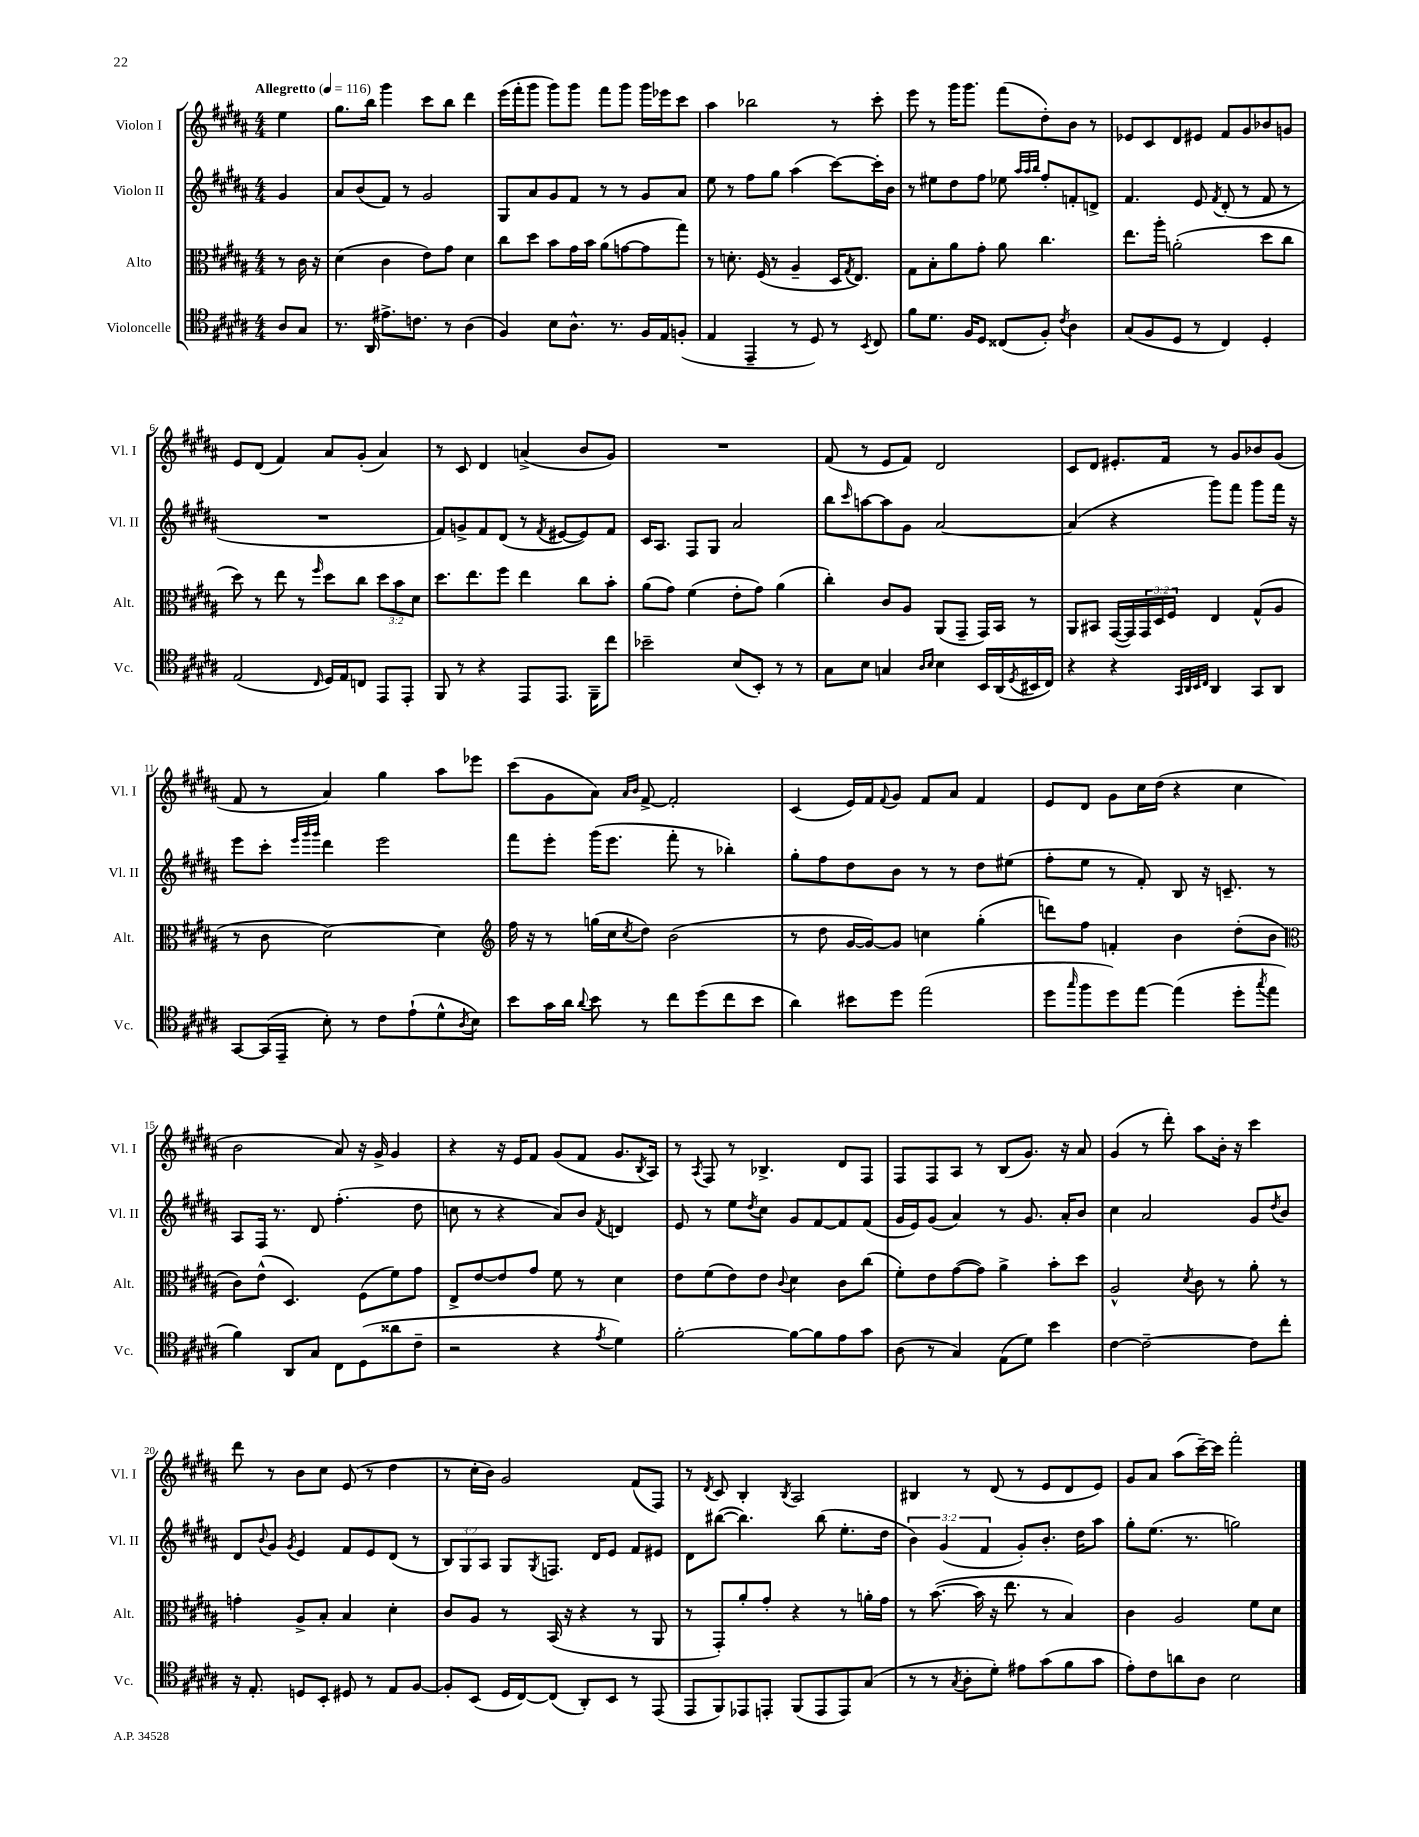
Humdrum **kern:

**kern	**kern	**kern	**kern
*part4	*part3	*part2	*part1
*staff4	*staff3	*staff2	*staff1
*I"Violoncelle	*I"Alto	*I"Violon II	*I"Violon I
*I'Vc.	*I'Alt.	*I'Vl. II	*I'Vl. I
*clefC4	*clefC3	*clefG2	*clefG2
*k[f#c#g#d#a#]	*k[f#c#g#d#a#]	*k[f#c#g#d#a#]	*k[f#c#g#d#a#]
*M4/4	*M4/4	*M4/4	*M4/4
*MM116	*MM116	*MM116	*MM116
=	=	=	=
!	!	!	!LO:TX:a:B:t=Allegretto
8A#/L	8r	4g#/	4ee\
8G#/J	16c#\	.	.
.	16r	.	.
=1	=1	=1	=1
8.r	(4d#\	8a#/L	8.gg#\L
.	.	(8b/	.
16AA#/	.	.	16bb\Jk
8.e#X^\L	4c#\	8f#/J)	4ggg#\
.	.	8r	.
8.cn\J	.	.	.
.	8e\L)	2g#/	8ccc#\L
8r	8g#\J	.	8bb\J
(4A#\	4d#\	.	4ddd#\
=2	=2	=2	=2
4F#/)	8cc#\L	8G#/L	(16eee\LL
.	.	.	16fff#'\J
.	8dd#\J	8a#/	8ggg#\J
8B\L	8b\L	8g#/	8ggg#\L)
8.A#^^\J	16g#\L	8f#/J	8ggg#\J
.	16b\JJ	.	.
.	(8a#\L	8r	8fff#\L
8.r	.	.	.
.	[8gn\	8r	8ggg#\J
16F#/LL	8g\]	8g#/L	16ggg#\LL
16E/J	.	.	16eee-X\J
(8Fn'/J	8gg#\J)	8a#/J	8ccc#\J
=3	=3	=3	=3
4E/	8r	8ee\	4aa#\
.	8.dn'\	8r	.
4EE~/	.	8ff#\L	2bb-X\
.	(16F#/	.	.
.	8r	8gg#\J	.
8r	4A#~/	(4aa#\	.
8D#/)	.	.	.
8r	16D#/KL	[8ccc#\L)	8r
.	8qG#/	.	.
.	8.E/J)	.	.
8qBB/	.	.	.
8C#/	.	16ccc#'\L]	8ccc#'\
.	.	16b\JJ	.
=4	=4	=4	=4
8f#\L	8G#\L	8r	8eee\
8.d#\J	8B'\	8ee#X\L	8r
.	8a#\	8dd#\	16ggg#\KL
16F#/KL	.	.	8.ggg#\J
8D#/J	8g#'\J	8ff#\J	.
(8C##X/L	8a#\	8ee-X\	(8fff#\L
.	.	32qqaa#/LLL	.
.	.	32qqaa#/	.
.	.	32qqbb/JJJ	.
8F#'/J)	4.cc#\	8ff#'/L	8dd#'\)
8qc#/	.	.	.
4A#\	.	8fn'/	8b\J
.	.	8dn^/J	8r
=5	=5	=5	=5
(8G#/L	8.ee\L	4.f#/	8e-X/L
8F#/	.	.	8c#/
.	16aa#'\Jk	.	.
8D#/J	(2an'\	.	8d#/
8r	.	8e/	8e#X/J
.	.	8qf#/	.
4C#/)	.	(8d#'/	8f#/L
.	.	8r	8g#/
4D#'/	8dd#\L	8f#/	8b-X/
.	8cc#\J	8r	8gn/J
!!LO:LB:g=z
=6	=6	=6	=6
(2E/	8dd#\)	1r	8e/L
.	8r	.	(8d#/J
.	8ee\	.	4f#/)
.	8r	.	.
16qqC#/	16qqff#/	.	.
16D#/LL)	8dd#\L	.	8a#/L
16E/J	.	.	.
8Cn/J	8cc#\J	.	(8g#'/J
8EE/L	12dd#\L	.	4a#/)
.	12b\	.	.
8EE'/J	.	.	.
.	12d#\J	.	.
=7	=7	=7	=7
8FF#/	8.dd#\L	8f#/L)	8r
8r	.	8gn^/	8c#/
.	8.ee\	.	.
4r	.	8f#/	4d#/
.	8ff#\J	(8d#/J	.
8EE/L	4ee\	8r	(4an^/
.	.	8qf#/	.
8.EE/J	.	[8e#X/L	.
.	8cc#\L	8e#/])	8b/L
16FF#~\KL	.	.	.
8cc#\J	8b'\J	8f#/J	8g#/J)
=8	=8	=8	=8
2b-X~\	(8a#\L	16c#/KL	1r
.	.	8.A#/J	.
.	8g#\J)	.	.
.	(4f#\	8F#/L	.
.	.	8G#/J	.
(8B/L	8e'\L	2a#/	.
8BB'/J)	8g#\J)	.	.
8r	(4a#\	.	.
8r	.	.	.
=9	=9	=9	=9
8G#\L	4cc#'\)	8bb\L	(8f#/
.	.	16qqccc#/	.
8B\J	.	[8aan\	8r
4Gn/	8c#/L	8aa\]	8e/L
.	8A#/J	8g#\J	8f#/J)
16qqA#/LL	.	.	.
16qqB/JJ	.	.	.
4B\	(8AA#/L	[2a#/	2d#/
.	8GG#~/J	.	.
16BB/LL	16GG#/LL)	.	.
(16AA#/	16BB/JJ	.	.
8qD#/	.	.	.
16BB#X/	8r	.	.
16C#/JJ)	.	.	.
=10	=10	=10	=10
4r	8AA#/L	(4a#/]	8c#/L
.	8BB#X/J	.	8d#/J
4r	([16GG#/LL	4r	8.e#X'/L
.	16GG#/])	.	.
.	24GG#/	.	.
.	24D#/	.	.
.	.	.	16f#/Jk
.	24F#/JJ	.	.
32qqGG#/LLL	.	.	.
32qqAA#/	.	.	.
32qqBB/	.	.	.
32qqC#/JJJ	.	.	.
4AA#/	4E/	8ggg#\L)	8r
.	.	8fff#\J	8g#/L
8GG#/L	(8G#^^/L	8ggg#\L	8b-X/
8AA#/J	8A#/J	16fff#\Jk	(8g#/J
.	.	16r	.
!!LO:LB:g=z
=11	=11	=11	=11
[8GG#/L	8r	8eee\L	8f#/
(16GG#/L]	8c#\	8ccc#'\J	8r
16EE~/JJ	.	.	.
.	.	32qqeee/LLL	.
.	.	32qqggg#/	.
.	.	32qqggg#/JJJ	.
8B'\)	[2d#\)	4ddd#\	4a#/)
8r	.	.	.
8c#\L	.	2eee\	4gg#\
(8e`\	.	.	.
8d#^^\	4d#\]	.	8aa#\L
8qA#/	.	.	.
8B\J)	.	.	8eee-X\J
=12	=12	=12	=12
*	*clefG2	*	*
8b\L	16ff#\	8fff#\L	(8ccc#\L
.	16r	.	.
16g#\L	8r	8eee'\J	8g#\
16a#\JJ	.	.	.
8qqa#/	.	.	.
8b\	(16ggn\LL	(16ggg#\KL	8a#\J)
.	16cc#\J	8.eee\J	.
.	.	.	16qqa#/LL
.	8qcc#/	.	16qqb/JJ
8r	8dd#\J)	.	[8f#^/
8cc#\L	(2b\	8fff#'\	2f#'/]
(8dd#\	.	8r	.
8cc#\	.	4bb-X'\)	.
8b\J	.	.	.
=13	=13	=13	=13
4a#\)	8r	8gg#'\L	(4c#/
.	8dd#\	8ff#\	.
8b#X\L	[16g#/LL	8dd#\	16e/LL)
.	16g#/J_)	.	16f#/J
.	.	.	8qqf#/
8dd#\J	8g#/J]	8b\J	8g#/J
(2ee\	4ccn\	8r	8f#/L
.	.	8r	8a#/J
.	(4gg#'\	8dd#\L	4f#/
.	.	(8ee#X\J	.
=14	=14	=14	=14
8dd#\L	8dddn\L)	8ff#'\L	8e/L
16qqgg#/	.	.	.
8ff#\	8ff#\J	8ee\J	8d#/J
8dd#\)	4fn'/	8r	8g#\L
[8ee\J	.	8f#'/)	16cc#\L
.	.	.	(16dd#\JJ
(4ee\]	4b\	8B/	4r
.	.	16r	.
.	.	8.cn~/	.
8dd#'\L	(8dd#'\L	.	4cc#\
8qgg#/	.	.	.
8ee\J	8b\J	8r	.
!!LO:LB:g=z
=15	=15	=15	=15
*	*clefC3	*	*
4f#\)	8c#\L)	8A#/L	2b\
.	(8e^^\J	16F#/Jk	.
.	.	8.r	.
8AA#/L	4.D#/)	.	.
8G#/J	.	8d#/	.
8C#\L	.	(4.ff#'\	8a#/)
(8D#\	(8F#\L	.	16r
.	.	.	16g#^/
8a##X\	8f#\)	.	4g#/
8c#~\J	8g#\J	8dd#\	.
=16	=16	=16	=16
2r	8E^/L	8ccn\	4r
.	[8e/	8r	.
.	8e/]	4r	16r
.	.	.	16e/KL
.	8g#/J	.	8f#/J
4r	8f#\	8a#/L)	(8g#/L
.	8r	8b/J	8f#/J
8qe/	.	8qf#/	.
4d#\)	4d#\	4dn/	8.g#/L
.	.	.	8qB/
.	.	.	16A#/Jk)
=17	=17	=17	=17
[2f#'\	8e\L	8e/	8r
.	.	.	8qA#/
.	(8f#\	8r	8F#/
.	8e\)	8ee\L	8r
.	.	8qdd#/	.
.	8e\J	8cc#\J	4.B-X^/
.	8qqc#/	.	.
8f#\L_	4d#\	8g#/L	.
8f#\]	.	[8f#/	.
8e\	8c#\L	8f#/]	8d#/L
8g#\J	(8cc#\J	(8f#/J	8F#/J
=18	=18	=18	=18
(8A#\	8f#'\L)	16g#/LL	8F#/L
.	.	16e/J)	.
8r	8e\	(8g#/J	8F#/
4G#/)	([8g#\	4a#/)	8A#/J
.	8g#\J])	.	8r
(8E\L	4a#^\	8r	(8B/L
8d#\J)	.	8.g#/	8.g#/J)
4b\	8b'\L	.	.
.	.	16a#'/KL	16r
.	8dd#\J	8b/J	8a#/
=19	=19	=19	=19
[4c#\	2A#^^/	4cc#\	(4g#/
2c#~\_	.	2a#/	8r
.	.	.	8ddd#'\)
.	8qd#/	.	.
.	8c#\	.	8aa#\L
.	8r	.	16b'\Jk
.	.	.	16r
8c#\L]	8a#'\	8g#/L	4ccc#\
.	.	8qdd#/	.
8cc#'\J	8r	8b/J	.
!!LO:LB:g=z
=20	=20	=20	=20
16r	4gn'\	8d#/L	8ddd#\
8.E'/	.	.	.
.	.	8qqb/	.
.	.	8g#/J	8r
.	.	8qg#/	.
8Dn/L	8A#^/L	4e/	8b\L
8BB'/J	8B'/J	.	8cc#\J
8D#X/	4B/	8f#/L	(8e/
8r	.	8e/	8r
8E/L	4d#'\	(8d#/J	4dd#\
[8F#/J	.	8r	.
=21	=21	=21	=21
8F#'/L]	8c#/L	12B/L)	8r
.	.	12G#/	.
(8BB/J	8A#/J	.	16cc#'\LL
.	.	12A#/J	.
.	.	.	16b\JJ)
16D#/LL	8r	8G#/L	2g#/
[16C#/J)	.	.	.
.	.	8qG#/	.
(8C#/J]	(16BB/	8.Fn/J	.
.	16r	.	.
8AA#'/L)	4r	.	.
.	.	16d#/KL	.
8BB/J	.	8e/J	.
8r	8r	8f#/L	(8f#/L
(8EE/	8AA#/	8e#X/J	8F#/J)
=22	=22	=22	=22
8EE/L	8r	8d#\L	8r
.	.	.	8qd#/
8FF#/)	8GG#'/L)	([8bb#X\J	8c#/
8EE-X/	8a#'/	4.bb#\])	4B'/
8EEn'/J	8g#'/J	.	.
.	.	.	8qB/
(8FF#/L	4r	.	2A#/
8EE/	.	(8bb#\	.
8EE/)	8r	8.ee'\L	.
(8G#/J	16an'\LL	.	.
.	16g#\JJ	16dd#\Jk	.
=23	=23	=23	=23
8r	8r	6b\)	4B#X/
8r	([8.b\	.	.
.	.	(6g#/	.
8qG#/	.	.	.
8A#'\L	.	.	8r
.	16b\]	.	.
.	.	6f#/	.
8d#'\J)	16r	.	(8d#/
.	8.ee\	.	.
8e#X\L	.	8g#'/L)	8r
(8g#\	8r	8.b'/J	8e/L
8f#\	4B/)	.	8d#/
.	.	16dd#\KL	.
8g#\J	.	8aa#\J	8e/J)
=24	=24	=24	=24
8e'\L)	4c#\	8gg#'\L	8g#/L
8c#\	.	(8.ee\J	8a#/J
8an\	2A#/	.	(8aa#\L
.	.	8.r	.
8A#\J	.	.	[16ccc#~\L)
.	.	.	16ccc#\JJ]
2B\	.	2ggn\)	2fff#'\
.	8f#\L	.	.
.	8d#\J	.	.
==	==	==	==
*-	*-	*-	*-
